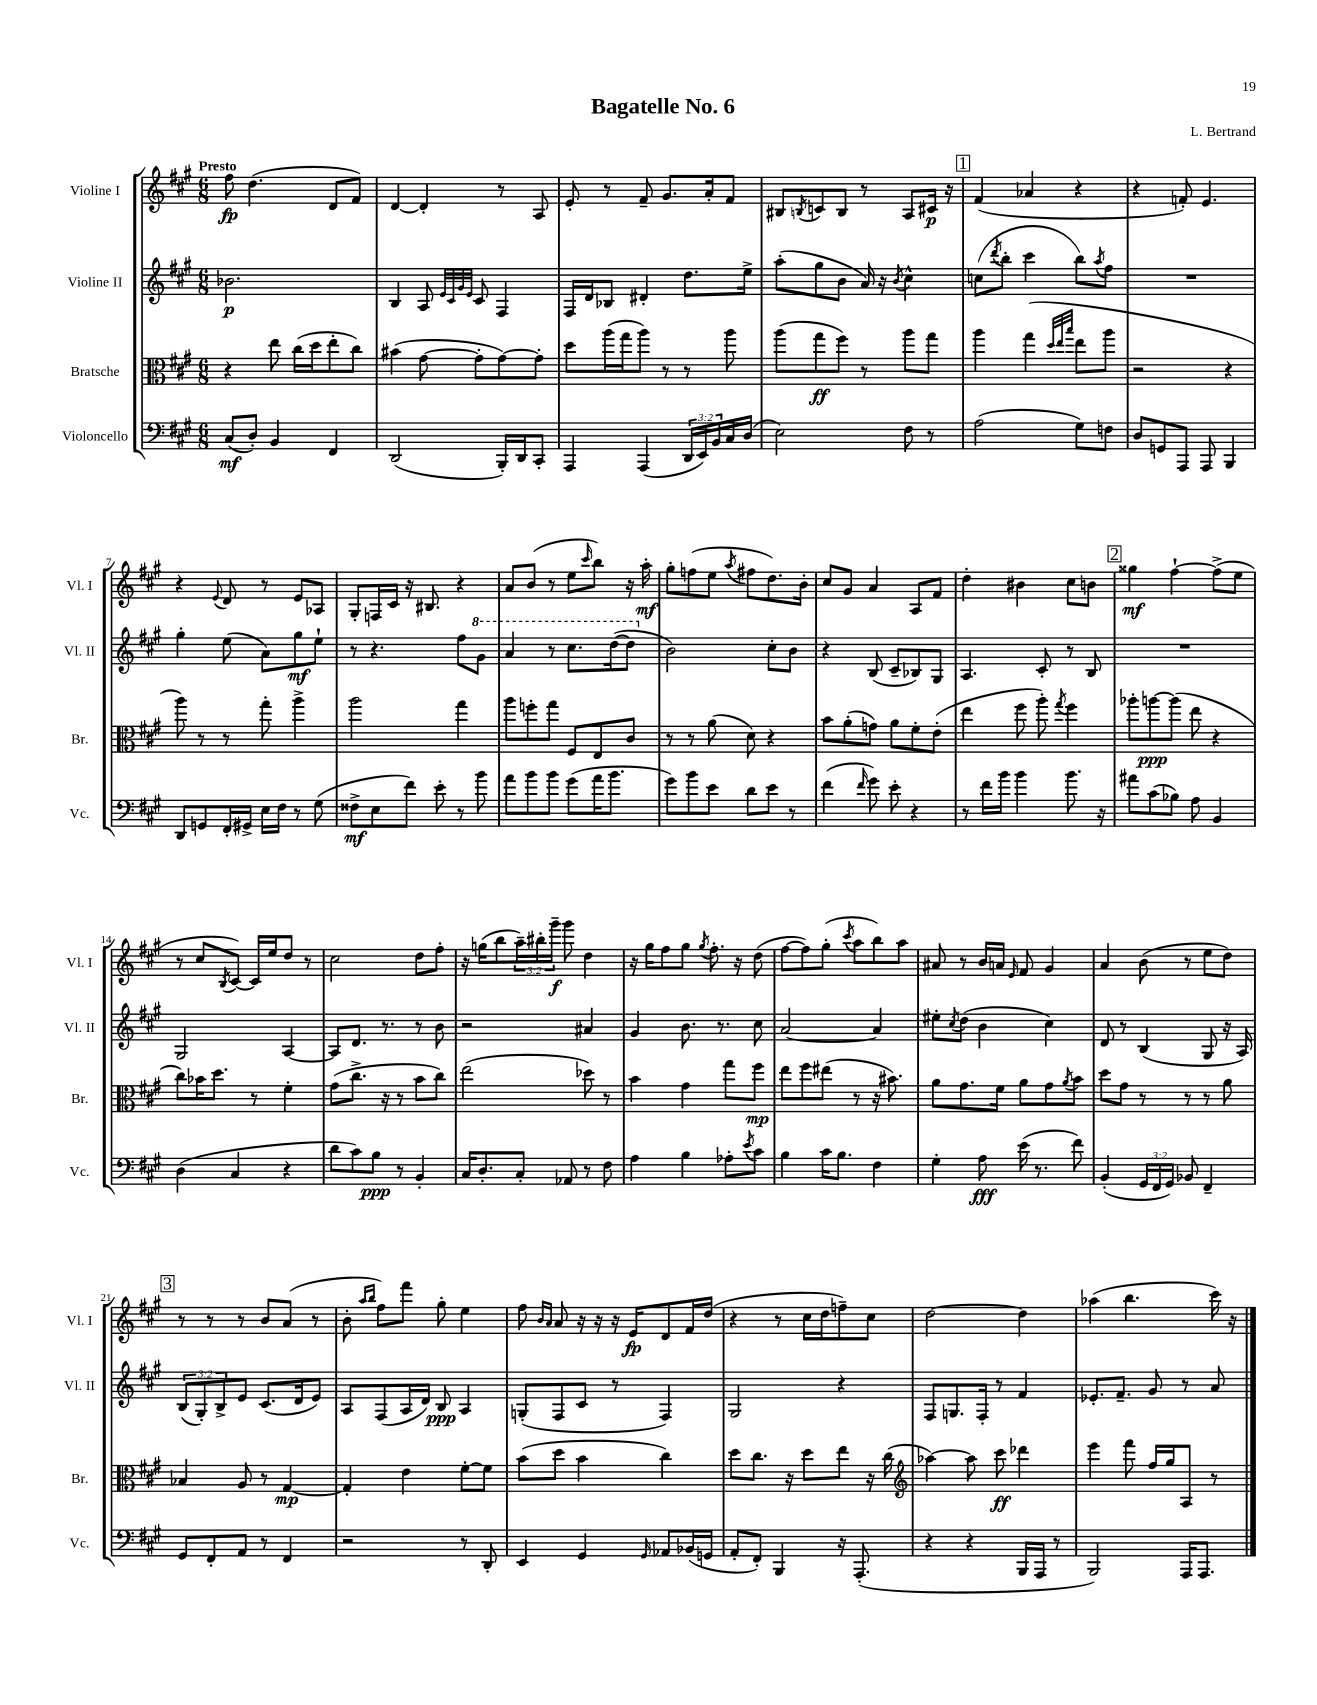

**kern	**kern	**kern	**kern
*staff4	*staff3	*staff2	*staff1
*clefF4	*clefC3	*clefG2	*clefG2
*k[f#c#g#]	*k[f#c#g#]	*k[f#c#g#]	*k[f#c#g#]
*M6/8	*M6/8	*M6/8	*M6/8
(8C#	4r	2.b-	8ff#
8D')	.	.	(4.dd
4BB	8ee	.	.
.	(16cc#	.	.
.	16dd	.	.
4FF#	8ee'	.	8d
.	8cc#)	.	8f#)
=	=	=	=
(2DD	(4b#	4B	[4d
.	[8g#	8A	4d']
.	.	32qqe	.
.	.	32qqc#	.
.	.	32qqg#	.
.	.	32qqe	.
.	8g#']	8c#	.
16BBB')	[8g#)	4F#	8r
16DD	.	.	.
8CC#'	8g#']	.	8A
=	=	=	=
4AAA	8dd	16F#	8e'
.	.	16d	.
.	(16aa	8B-	8r
.	16gg#	.	.
(4AAA	8aa)	4d#'	8f#~
.	8r	.	8.g#
24DD	8r	8.dd	.
24EE)	.	.	.
.	.	.	16a'
24BB	.	.	.
16C#	8aa	.	8f#
(16D	.	16ee^	.
=	=	=	=
2E)	(8aa	(8aa'	8B#
.	.	.	8qB
.	8gg#	8gg#	8c
.	8ff#)	8b	8B
.	8r	16a)	8r
.	.	16r	.
.	.	8qb	.
8F#	8aa	4cc#^^	8A
8r	8gg#	.	16c#
.	.	.	16r
=	=	=	=
(2A	4aa	(8cc	(4f#
.	.	8qddd	.
.	.	8bb'	.
.	(4gg#	4ccc#	4a-
.	32qqdd	.	.
.	32qqee	.	.
.	32qqbb	.	.
8G#)	8ee	8bb)	4r
.	.	8qaa	.
8F	8aa	8ff#	.
=	=	=	=
8D	2r	2.r	4r
8GG	.	.	.
8AAA	.	.	8f')
8AAA	.	.	4.e
4BBB	4r	.	.
=	=	=	=
8DD	8aa)	4gg#'	4r
8GG	8r	.	.
.	.	.	8qqe
16FF#'	8r	(8ee	8d
16GG#^	.	.	.
16E	8gg#'	8a)	8r
16F#	.	.	.
8r	4aa^	8gg#	8e
(8G#	.	8ee`	8A-
=	=	=	=
8F##^	2aa	8r	8G#'
8E	.	4.r	16F
.	.	.	16c#
8f#)	.	.	16r
.	.	.	8.B#
8e'	.	.	.
8r	4gg#	8ff#	4r
8b	.	8gg#	.
=	=	=	=
8a	8aa	4aa	8a
8b	8ff'	.	(8b
8b	8gg#	8r	8r
(8g#	8F#	8.ccc#	8ee
.	.	.	16qqccc#
16a	8E	.	8bb)
8.b	.	([16ddd	.
.	8c#	8ddd]	16r
.	.	.	16aa'
=	=	=	=
8g#)	8r	2b)	8gg#'
8b	8r	.	(8ff
8e	(8a	.	8ee
.	.	.	8qaa
8d	8d)	.	8ff#
8e	4r	8cc#'	8.dd)
8r	.	8b	.
.	.	.	16b'
=	=	=	=
(4f#	8b	4r	8cc#
.	(8a'	.	8g#
16qqf#	.	.	.
8g#)	8g)	(8B	4a
8e'	8a	8c#~	.
4r	8f#'	8B-)	8A
.	(8e'	8G#	8f#
=	=	=	=
8r	4ee	4.A	4dd'
16f#	.	.	.
16b	.	.	.
4b	8ff#	.	4b#
.	8aa')	8c#'	.
.	8qgg#	.	.
8.b	4ff#	8r	8cc#
.	.	8B	8b
16r	.	.	.
=	=	=	=
8a#	8aa-'	2.r	4gg##
(8c#	[8aa	.	.
8B-)	(8aa]	.	[4ff#`
8A	8ee	.	.
4BB	4r	.	(8ff#^]
.	.	.	8ee
=	=	=	=
(4D	8cc#)	2G#	8r
.	16b-	.	8cc#
.	8.dd	.	.
.	.	.	8qB
4C#	.	.	[8c#)
.	8r	.	16c#]
.	.	.	16ee
4r	4f#'	[4A	8dd
.	.	.	8r
=	=	=	=
8d	(8g#	8A]	2cc#
8c#)	8.cc#^	8.d	.
8B	.	.	.
.	16r	8.r	.
8r	8r	.	.
4BB'	8b	8r	8dd
.	8cc#)	8b	8ff#'
=	=	=	=
16C#	(2ee	2r	16r
8.D'	.	.	(16gg
.	.	.	8bb
8C#'	.	.	24aa~)
.	.	.	24bb#'
.	.	.	24ggg#~
8AA-	.	.	8ggg#
8r	8dd-)	4a#	4dd
8F#	8r	.	.
=	=	=	=
4A	4b	4g#	16r
.	.	.	16gg#
.	.	.	8ff#
4B	4g#	8.b	8gg#
.	.	.	8qgg#
.	.	.	8.ff#'
.	.	8.r	.
8A-'	8gg#	.	.
.	.	.	16r
8qe	.	.	.
8c#	8ff#	8cc#	(8dd
=	=	=	=
4B	8ee	[2a	[8ff#
.	8ff#	.	8ff#])
16c#	(8ee#	.	(8gg#'
8.B	.	.	.
.	.	.	8qccc#
.	8r	.	8aa
4F#	16r	4a]	8bb)
.	8.b#)	.	.
.	.	.	8aa
=	=	=	=
4G#'	8a	8ee#'	8a#
.	.	8qcc#	.
.	8.g#	(8dd	8r
8A	.	4b	16b
.	16f#	.	16a
.	.	.	16qqe
(16e	8a	.	8f#
8.r	.	.	.
.	8g#	4cc#)	4g#
.	8qa	.	.
8f#)	8b	.	.
=	=	=	=
(4BB'	8dd	8d	4a
.	8g#	8r	.
24GG#	8r	(4B	(8b
24FF#	.	.	.
24GG#)	.	.	.
8BB-	8r	.	8r
4FF#~	8r	8G#	8ee
.	8a	16r	8dd)
.	.	16A)	.
=	=	=	=
8GG#	4B-	(12B	8r
.	.	12G#')	.
8FF#'	.	.	8r
.	.	12B^	.
8AA	8A	8e	8r
8r	8r	(8.c#	8b
4FF#	[4G#	.	(8a
.	.	16d	.
.	.	8e)	8r
=	=	=	=
2r	4G#']	8A	8b'
.	.	.	16qqaa
.	.	.	16qqbb
.	.	(8F#	8ff#)
.	4e	16A	8fff#
.	.	16d)	.
.	.	8B	8gg#'
8r	[8f#'	4A	4ee
8DD'	8f#]	.	.
=	=	=	=
4EE	(8b	(8G'	8ff#
.	.	.	16qqb
.	.	.	16qqa
.	8dd	8F#	8a
4GG#	4b	8c#	16r
.	.	.	16r
.	.	8r	16r
.	.	.	16e
16qqGG#	.	.	.
8AA-	4cc#)	4F#)	8d
(16BB-	.	.	16f#
16GG	.	.	(16dd
=	=	=	=
8AA'	8dd	2G#	4r
8FF#')	8.cc#	.	.
4BBB	.	.	8r
.	16r	.	.
.	8dd	.	16cc#
.	.	.	16dd
16r	8ee	4r	8ff~)
(8.AAA'	.	.	.
.	16r	.	8cc#
.	(16cc#	.	.
=	=	=	=
*	*clefG2	*	*
4r	[4aa-)	8F#	[2dd
.	.	8.G	.
4r	8aa-]	.	.
.	.	16F#'	.
.	8ccc#	8r	.
16BBB	4ddd-	4f#	4dd]
16AAA	.	.	.
8r	.	.	.
=	=	=	=
2BBB)	4eee	8.e-'	(4aa-
.	.	8.f#~	.
.	8fff#	.	4.bb
.	16ff#	8g#	.
.	16gg#	.	.
16AAA	8A	8r	.
8.AAA	.	.	.
.	8r	8a	16ccc#)
.	.	.	16r
==	==	==	==
*-	*-	*-	*-
